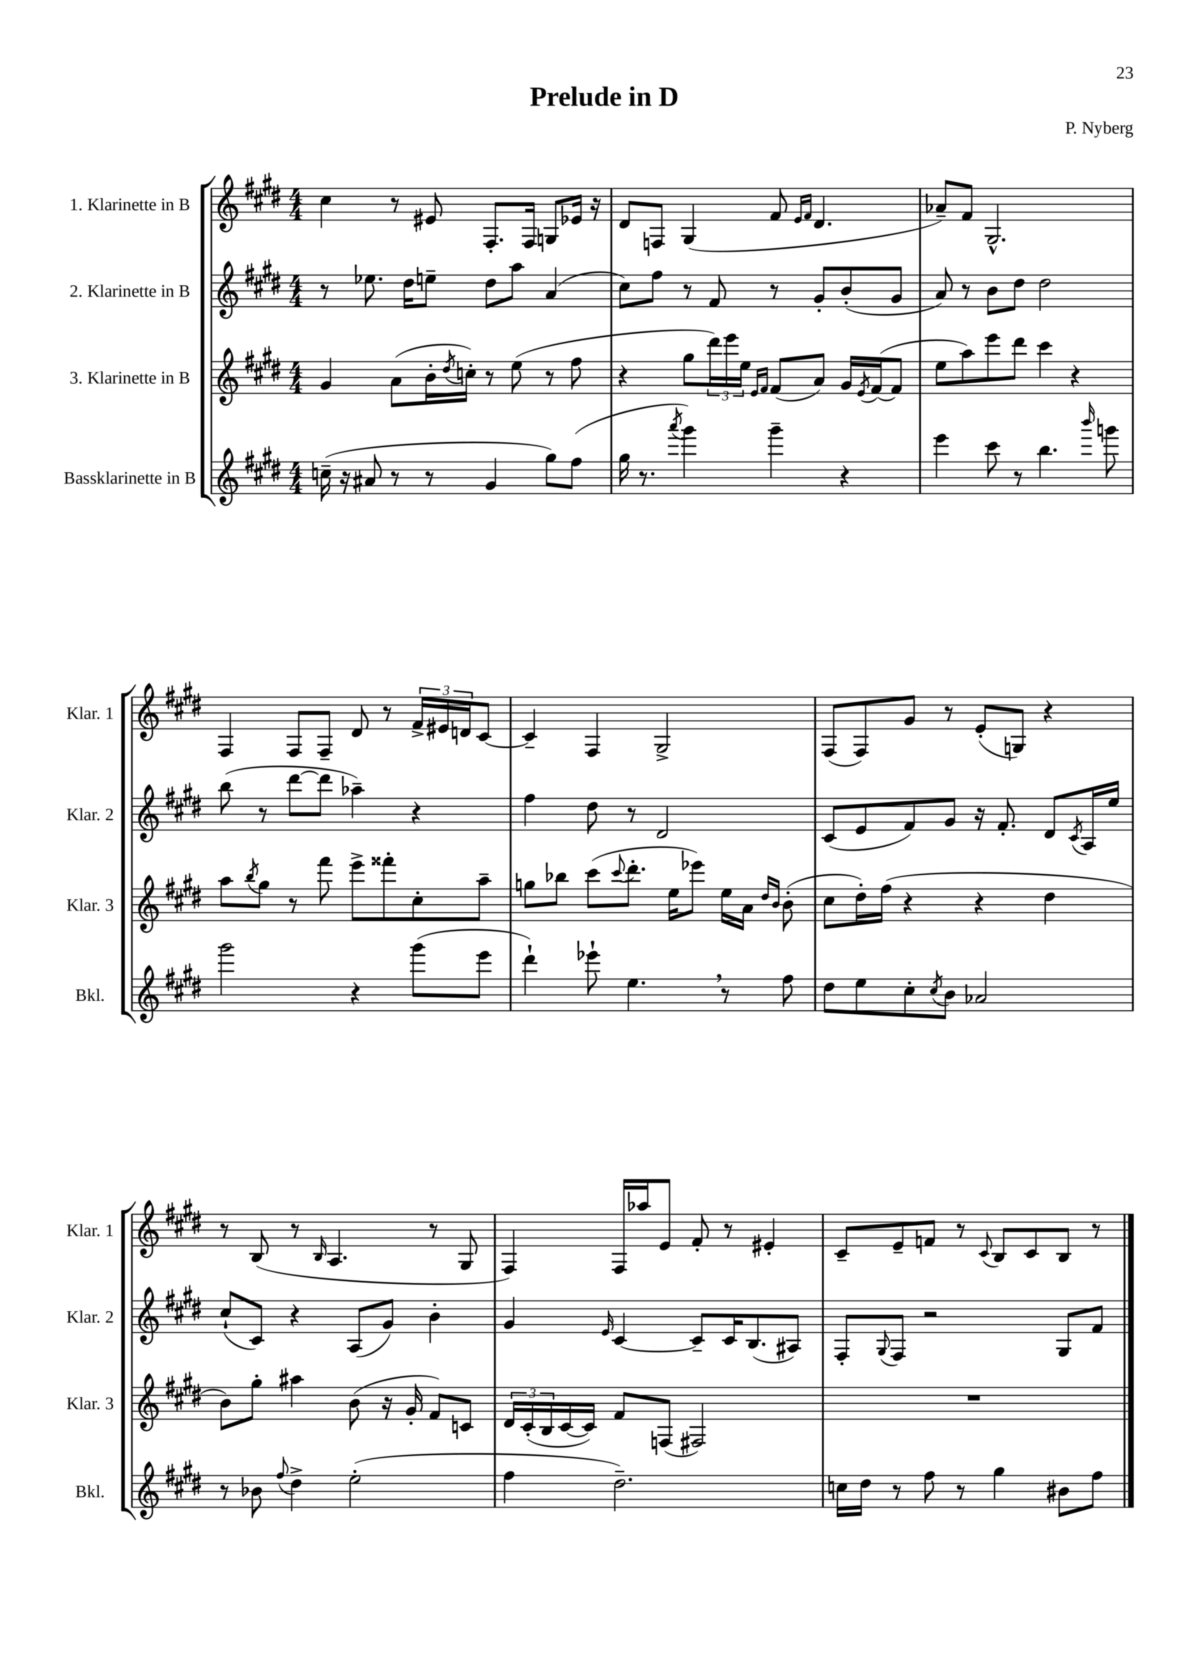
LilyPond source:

\header { title = "Prelude in D" composer = "P. Nyberg" }
<<
\new StaffGroup <<
\new Staff = "s0" \with { instrumentName = "1. Klarinette in B" shortInstrumentName = "Klar. 1" } {
    \clef treble \key e \major \numericTimeSignature \time 4/4
    cis''4 r8 eis'8 fis8.-. fis16 g8 ees'16 r16 |
    dis'8 f8 gis4( fis'8 \grace { e'16 fis'16 } dis'4. |
    aes'8--) fis'8 gis2.-^ |
    fis4 fis8 fis8-- dis'8 r8 \tuplet 3/2 { fis'16-> eis'16 d'16 } cis'8~ |
    cis'4-- fis4 gis2-> |
    fis8( fis8) gis'8 r8 e'8-.( g8) r4 |
    r8 b8( r8 \grace { b16 } a4. r8 gis8 |
    fis4) fis16 aes''16 e'8 fis'8-. r8 eis'4-. |
    cis'8-- e'8-- f'8 r8 \appoggiatura { cis'8 } b8 cis'8 b8 r8 \bar "|." |
}
\new Staff = "s1" \with { instrumentName = "2. Klarinette in B" shortInstrumentName = "Klar. 2" } {
    \clef treble \key e \major \numericTimeSignature \time 4/4
    r8 ees''8. dis''16 e''8-- dis''8 a''8 a'4( |
    cis''8) fis''8 r8 fis'8 r8 gis'8-. b'8-.( gis'8 |
    a'8) r8 b'8 dis''8 dis''2 |
    b''8( r8 dis'''8~ dis'''8 aes''4--) r4 |
    fis''4 dis''8 r8 dis'2 |
    cis'8( e'8 fis'8) gis'8 r16 fis'8.-. dis'8 \acciaccatura { cis'8 } a16 e''16 |
    cis''8-!( cis'8) r4 a8( gis'8) b'4-. |
    gis'4 \grace { e'16 } cis'4~ cis'8-- cis'16 b8.( ais8) |
    fis8-. \appoggiatura { gis8 } fis8 r2 gis8 fis'8 \bar "|." |
}
\new Staff = "s2" \with { instrumentName = "3. Klarinette in B" shortInstrumentName = "Klar. 3" } {
    \clef treble \key e \major \numericTimeSignature \time 4/4
    gis'4 a'8( b'16-. \acciaccatura { dis''8 } c''16-.) r8 e''8( r8 fis''8 |
    r4 gis''8 \tuplet 3/2 { dis'''16) e'''16 e''16 } \grace { e'16 fis'16 } fis'8( a'8) gis'16 \acciaccatura { e'8 } fis'16~( fis'8 |
    e''8 a''8) e'''8 dis'''8 cis'''4 r4 |
    a''8 \acciaccatura { b''8 } gis''8 r8 fis'''8 e'''8-> fisis'''8-. cis''8-. a''8-- |
    g''8 bes''8 cis'''8( \appoggiatura { cis'''8 } dis'''8.-. e''16 ees'''8) e''16 a'16 \grace { dis''16 b'16 } b'8-.( |
    cis''8 dis''16-.) fis''16( r4 r4 dis''4 |
    b'8) gis''8-. ais''4 b'8( r16 gis'16-. fis'8) c'8 |
    \tuplet 3/2 { dis'16 cis'16-.( b16 } cis'16~ cis'16) fis'8 f8( fis2) |
    R1 \bar "|." |
}
\new Staff = "s3" \with { instrumentName = "Bassklarinette in B" shortInstrumentName = "Bkl." } {
    \clef treble \key e \major \numericTimeSignature \time 4/4
    c''16--( r16 ais'8 r8 r8 gis'4 gis''8) fis''8( |
    gis''16 r8. \acciaccatura { a'''8 } gis'''4) gis'''4-- r4 |
    e'''4 cis'''8 r8 b''4. \grace { b'''16 } g'''8 |
    gis'''2 r4 gis'''8( e'''8 |
    dis'''4-!) ees'''8-! e''4. \breathe r8 fis''8 |
    dis''8 e''8 cis''8-. \acciaccatura { cis''8 } b'8 aes'2 |
    r8 bes'8 \appoggiatura { fis''8 } dis''4-> e''2-.( |
    fis''4 dis''2.--) |
    c''16 dis''16 r8 fis''8 r8 gis''4 bis'8 fis''8 \bar "|." |
}
>>
>>
\layout { \context { \Score \remove "Bar_number_engraver" } }
